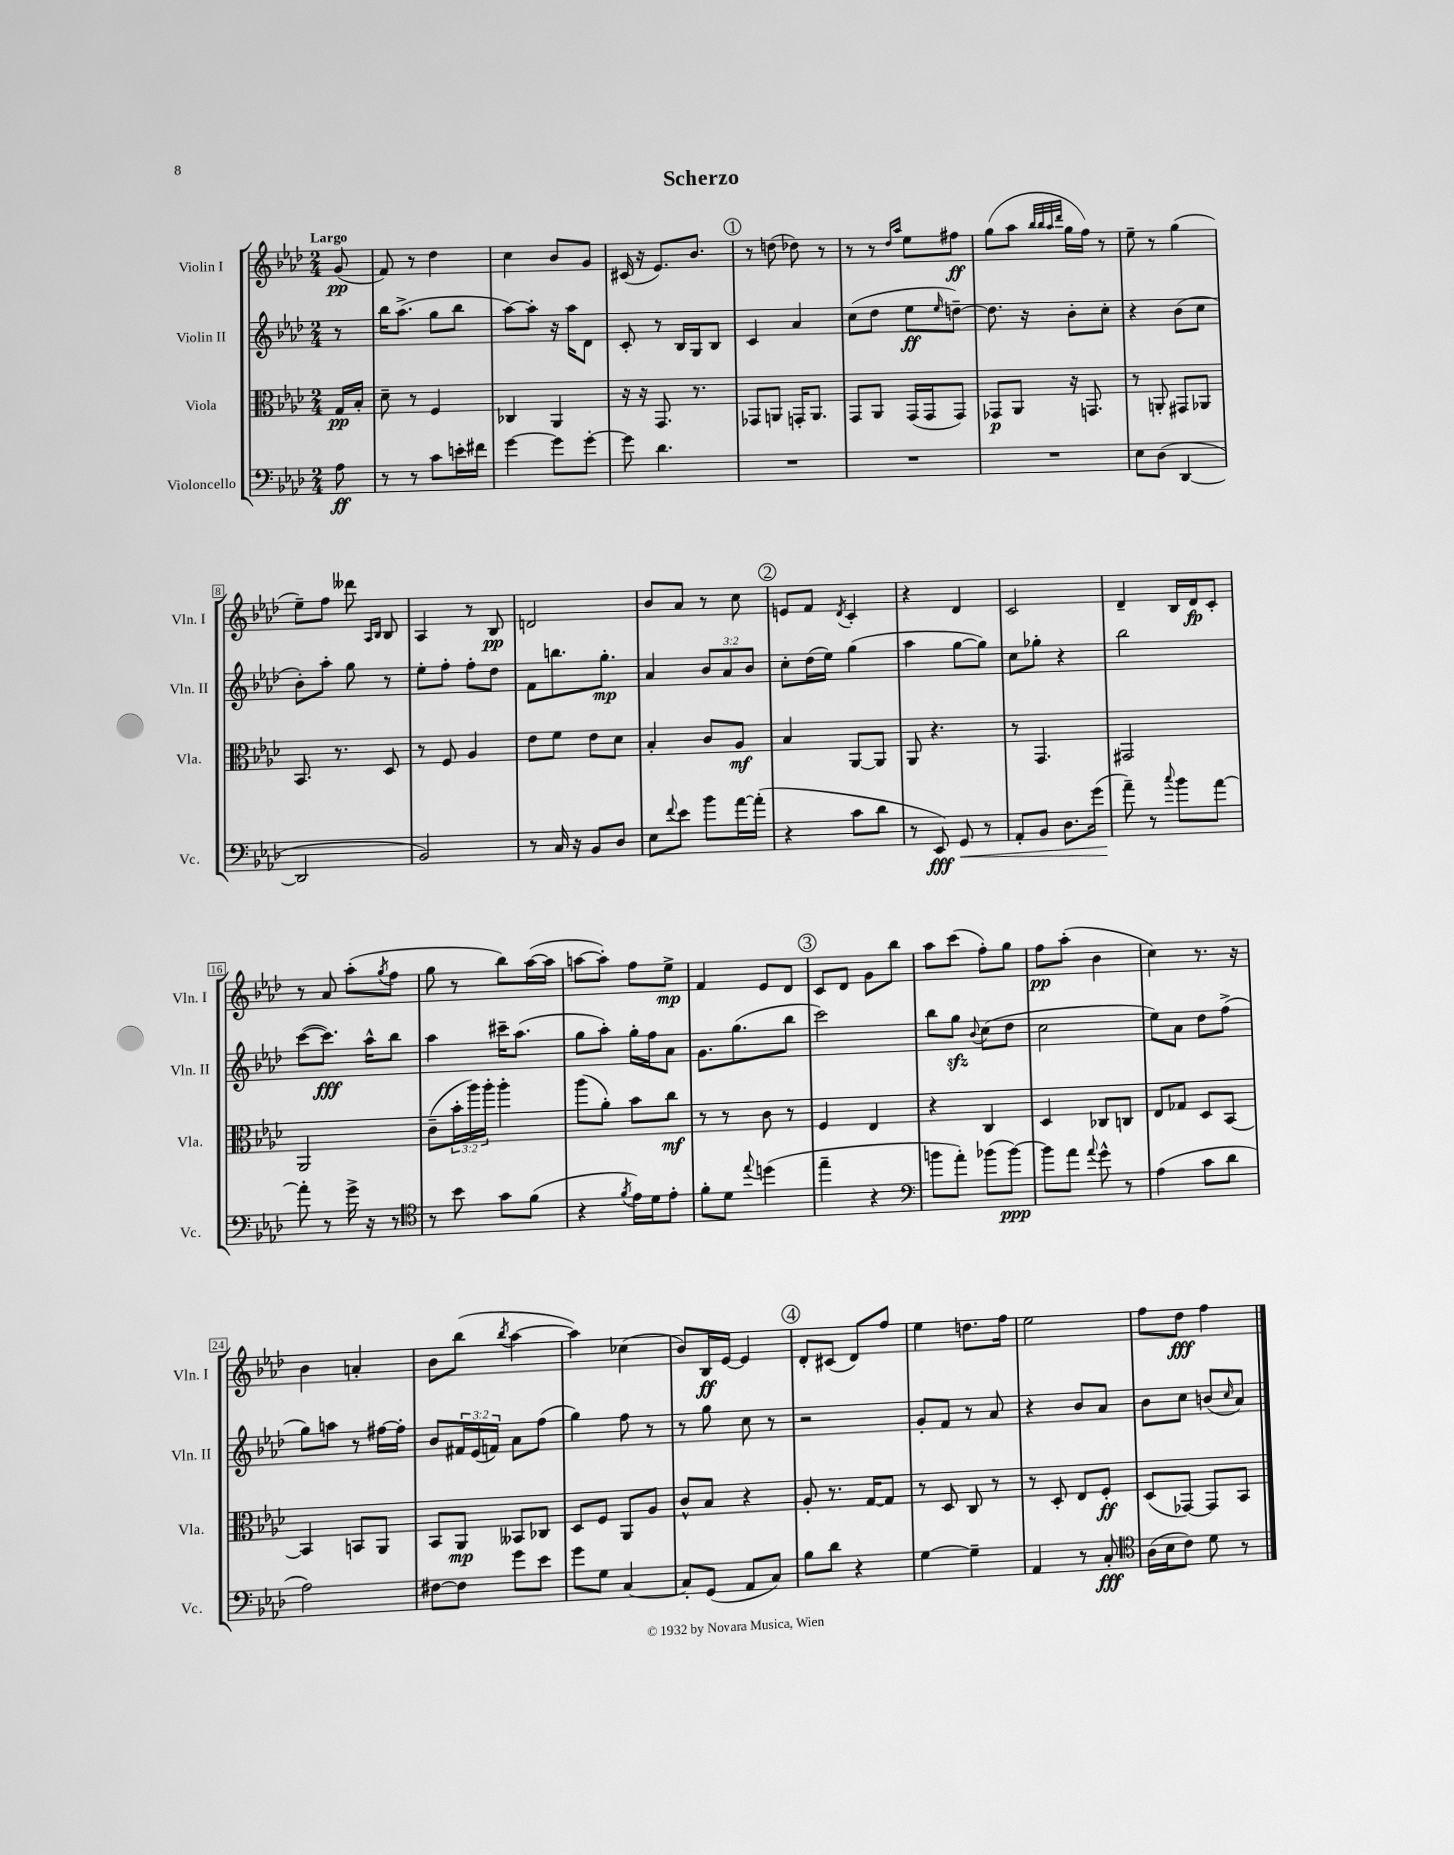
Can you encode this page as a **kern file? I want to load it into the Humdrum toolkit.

**kern	**kern	**kern	**kern
*staff4	*staff3	*staff2	*staff1
*clefF4	*clefC3	*clefG2	*clefG2
*k[b-e-a-d-]	*k[b-e-a-d-]	*k[b-e-a-d-]	*k[b-e-a-d-]
*M2/4	*M2/4	*M2/4	*M2/4
8A-\	16G/LL	8r	(8g/
.	16B-'/JJ	.	.
=	=	=	=
8r	8d-~\	16bb-\LK	8f/)
.	.	(8.aa-^\J	.
8r	8r	.	8r
8c\L	4F/	8gg\L	4dd-\
16e'\L	.	8bb-\J	.
16f#\JJ	.	.	.
=	=	=	=
[4g\	4C-/	[8aa-\L)	4cc\
.	.	8aa-'\]J	.
8g\]L	4AA-/	16r	8b-/L
.	.	16aa-\LK	.
[8g'\J	.	8d-\J	8g/J
=	=	=	=
8g\]	16r	8c'/	(16c#/
.	16r	.	16r
4.d-\	8.GG/	8r	8.e-/L)
.	.	16B-/LL	.
.	8.r	16G/J	8.b-/J
.	.	8B-/J	.
=	=	=	=
2r	8GG-/L	4c/	8r
.	8AA/J	.	(8dd\
.	16GG'/LK	4a-/	8dd-\)
.	8.AA/J	.	.
.	.	.	8r
=	=	=	=
2r	8GG/L	(8cc\L	8r
.	8AA-/J	8dd-\J	8r
.	.	.	16qqdd-/LL
.	.	.	16qqaa-/JJ
.	(16GG/LL	8ee-\L	8ee-\L
.	16GG/J	.	.
.	.	16qqee-/	.
.	8GG/J)	[8dd~\J)	8ff#\J
=	=	=	=
2r	8GG-/L	8.dd\]	(8gg\L
.	8AA-/J	.	8aa-\J
.	.	16r	.
.	.	.	32qqbb-/LLL
.	.	.	32qqbb-/
.	.	.	32qqaa-/
.	.	.	32qqddd-/JJJ
.	16r	8b-'\L	16gg\LL
.	8.GG/	.	16ff\JJ)
.	.	8cc'\J	8r
=	=	=	=
8E-\L	8r	4r	8ee-~\
(8D-\J	8AA'/	.	8r
[4DD-/	8GG#/L	(8b-\L	(4gg\
.	8AA-/J	8cc\J	.
=	=	=	=
2DD-/]	8.BB-/	8b-'\L)	8ee-~\L)
.	.	8aa-'\J	8ff\J
.	8.r	.	.
.	.	8gg\	8ddd--\
.	.	.	16qqA-/LL
.	.	.	16qqB-/JJ
.	8D-/	8r	8B-/
=	=	=	=
2BB-/)	8r	8ee-'\L	4A-/
.	8F/	8ff'\J	.
.	4A-/	8ff'\L	8r
.	.	8dd-\J	8B-/
=	=	=	=
8r	8e-\L	8f\L	2d/
16C/	8f\J	8.bb\	.
16r	.	.	.
8BB-/L	8e-\L	.	.
.	.	8.gg'\J	.
8D-/J	8d-\J	.	.
=	=	=	=
8E-\L	4B-'/	4a-/	8b-/L
8qqf/	.	.	.
8e-\J	.	.	8a-/J
8b-\L	8c/L	12b-/L	8r
.	.	12a-/	.
[16a-\L	8A-/J	.	8cc\
.	.	12b-/J	.
(16a-'\]JJ	.	.	.
=	=	=	=
4r	4B-/	8cc'\L	8e/L
.	.	(16dd-\L	8f/J
.	.	16ee-\JJ)	.
.	.	.	8qd-/
8c\L	[8AA-/L	(4gg\	4c'/
8d-\J	8AA-/]J	.	.
=	=	=	=
8r	8AA-/	4aa-\	4r
8EE-/)	4.r	.	.
8GG/	.	[8gg\L	4d-/
8r	.	8gg\]J)	.
=	=	=	=
8AA-'/L	8r	8cc\L	2c/
8BB-/J	4.GG/	8gg-'\J	.
8.D-\L	.	4r	.
(16g\Jk	.	.	.
=	=	=	=
8a-~\)	2GG#/	2bb-\	4d-~/
8r	.	.	.
8qqcc/	.	.	.
8b-\L	.	.	16B-/LL
.	.	.	16d-/J
[8a-\J	.	.	8c'/J
=	=	=	=
8a-'\]	2AA-/	([8ccc\L	8r
8r	.	8.ccc\]J)	8a-/
16g^\	.	.	(8aa-'\L
16r	.	16aa-^^\LK	.
.	.	.	8qgg/
8r	.	8bb-\J	8ff\J
=	=	=	=
*clefC4	*	*	*
8r	(8c~\L	4aa-\	8gg\
8b-\	24b-'\L	.	8r
.	24aa-\)	.	.
.	24aa-'\JJ	.	.
8g\L	4aa-'\	16ccc#~\LK	8bb-\L)
.	.	(8.aa-\J	.
(8f\J	.	.	([16aa-\L
.	.	.	16aa-\]JJ
=	=	=	=
4r	(8aa-\L	8gg\L	[8aa\L
.	8a-'\J)	8aa-'\J)	8aa'\]J)
8qf/	.	.	.
16e-\LL)	8b-\L	16gg'\LL	8ff\L
16d-\J	.	16ff\J	.
8e-'\J	8cc\J	8a-\J	8ee-^\J
=	=	=	=
8f'\L	8r	8.g\L	4f/
8d-\J	8r	.	.
.	.	(8.gg\	.
8qqee-/	.	.	.
(4dd\	8c\	.	8e-/L
.	8r	8bb-\J	8d-/J
=	=	=	=
4ee-~\	4F/	2ccc\)	8c/L
.	.	.	8d-/J
4r	4E-/	.	8g\L
.	.	.	8bb-\J
=	=	=	=
*clefF4	*	*	*
8b\L	4r	8bb-\L	8aa-\L
8a-'\J)	.	8gg\J	(8ccc\J
.	.	8qqb-/	.
(8b-\L	4C/	(8cc\L	8ff'\L)
[8b-\J)	.	8dd-\J	8gg\J
=	=	=	=
8b-\]L	4D-/	2cc\	8ff\L
8a-\J	.	.	(8aa-'\J
8qqa-/	.	.	.
8g^^\	8C-/L	.	4b-\
8r	8C/J	.	.
=	=	=	=
(4A-\	8E-/L	8ee-\L)	4cc\)
.	8G-/J	8a-\J	.
8c\L	8D-/L	8dd-\L	8.r
8d-\J	[8BB-/J	(8ff^\J	.
.	.	.	16r
=	=	=	=
2A-\)	4BB-/]	8gg\L)	4b-\
.	.	8aa\J	.
.	8BB/L	8r	4a'/
.	8AA-/J	[16ff#\LL	.
.	.	16ff#'\]JJ	.
=	=	=	=
[8F#\L	8BB-/L	8b-/L	8b-\L
8F#\]J	8AA-/J	24f#/L	(8bb-\J
.	.	(24e-/	.
.	.	24f/JJ)	.
.	.	.	8qbb-/
8g\L	8BB--/L	8a-\L	[4aa-\
8e-\J	8C-/J	(8ff\J	.
=	=	=	=
8g\L	8D-/L	4gg\)	4aa-\])
8G\J	8F/J	.	.
[4C/	8AA-/L	8ff\	(4cc-\
.	8A-/J	8r	.
=	=	=	=
8C'/]L	8c^^/L	8r	8b-/L)
(8GG/J	8B-/J	8gg\	16B-/L
.	.	.	[16e-/JJ
8AA-/L	4r	8cc\	4e-/]
8C/J)	.	8r	.
=	=	=	=
8B-\L	8A-'/	2r	8d-'/L
8d-\J	8.r	.	(8c#/J
4r	.	.	8d-/L)
.	[16G/LK	.	.
.	8G/]J	.	8ff/J
=	=	=	=
[4G\	8r	8g'/L	4ee-\
.	8D-/	8f/J	.
4G~\]	8C/	8r	8.dd\L
.	8r	8a-/	.
.	.	.	16ff\Jk
=	=	=	=
4AA-/	8r	4r	2ee-\
.	8D-'/	.	.
8r	8E-/L	8b-/L	.
8C'/	8F'/J	8a-/J	.
=	=	=	=
*clefC4	*	*	*
(16A-\LL	(8D-/L	8b-\L	8ff\L
16B-\J	.	.	.
8c\J)	[8GG-/J)	8cc\J	8dd-\J
8d-\	8GG-/]L	(8b/L	4ff\
.	.	16qqcc/	.
8r	8BB-/J	8a-/J)	.
==	==	==	==
*-	*-	*-	*-
